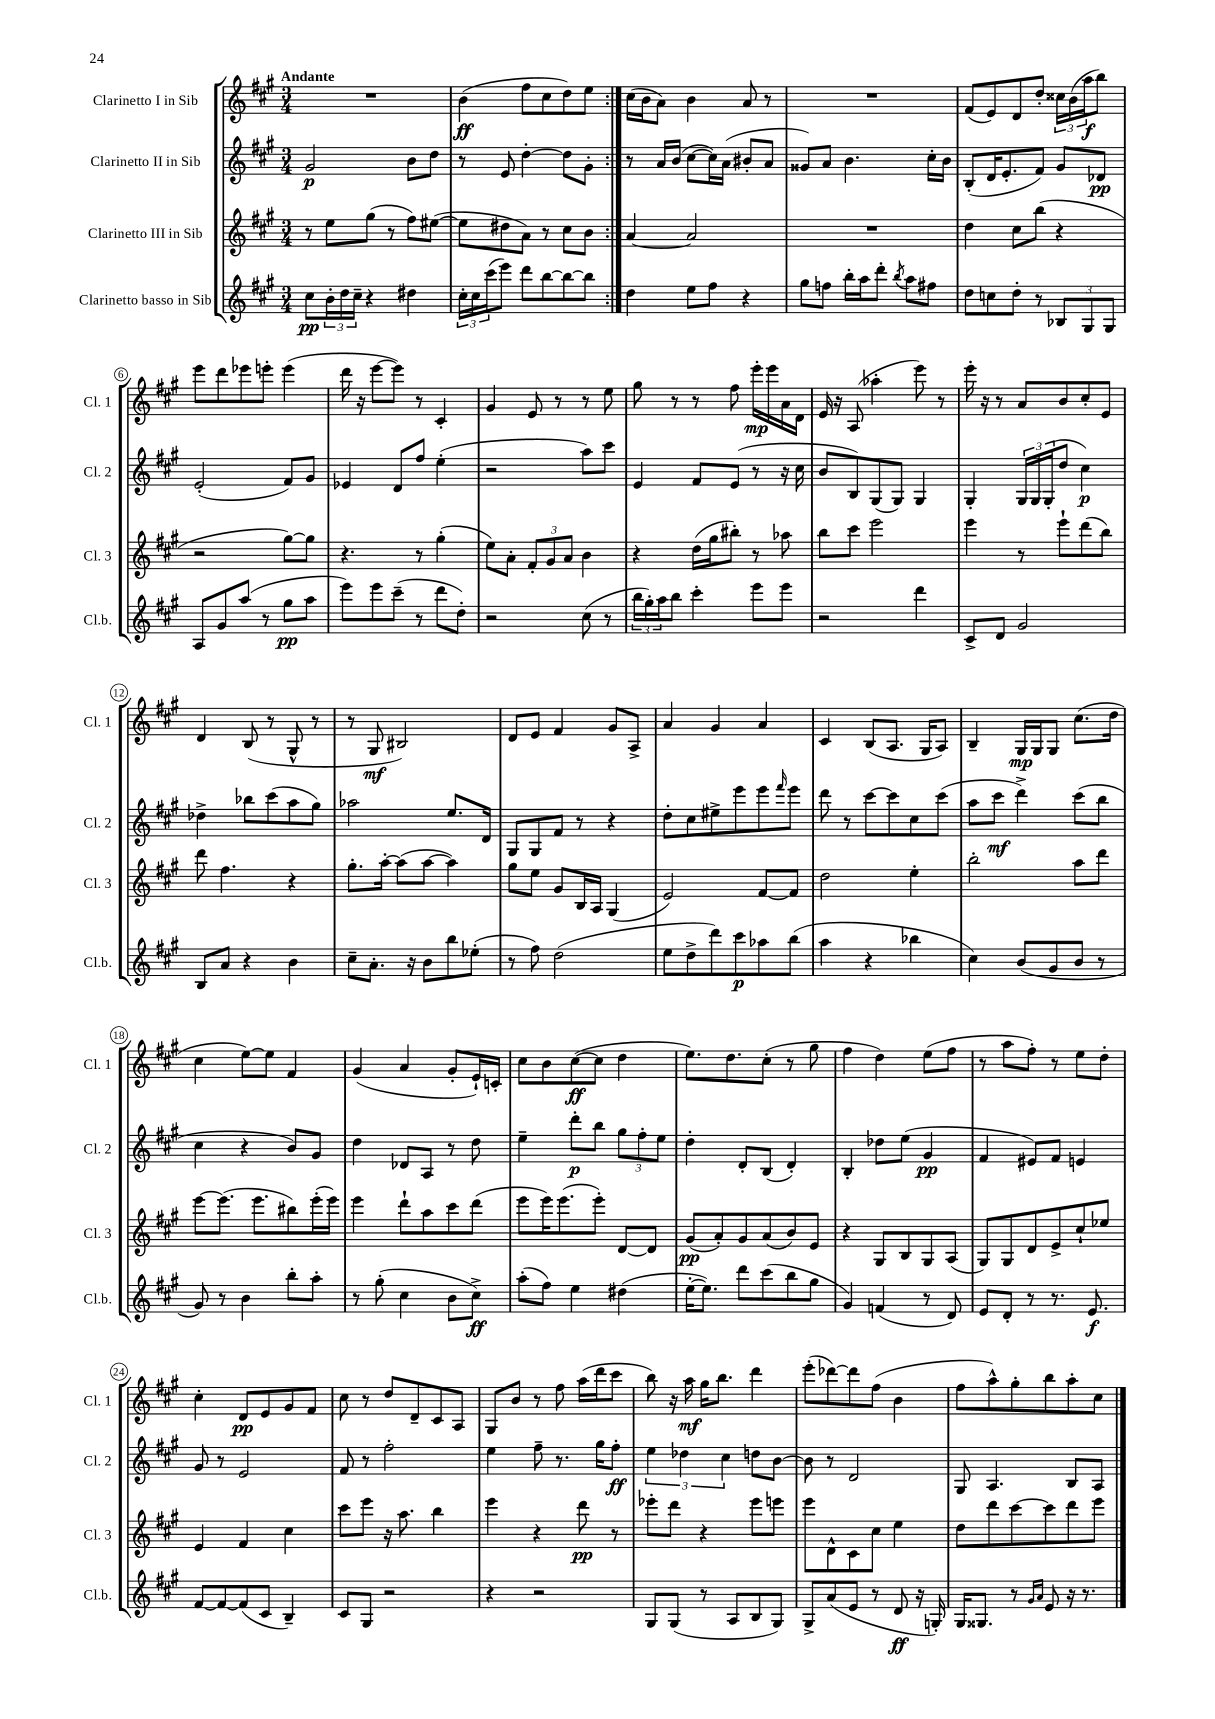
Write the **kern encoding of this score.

**kern	**dynam	**kern	**dynam	**kern	**dynam	**kern	**dynam
*part4	*part4	*part3	*part3	*part2	*part2	*part1	*part1
*staff4	*staff4	*staff3	*staff3	*staff2	*staff2	*staff1	*staff1
*I"Clarinetto basso in Sib	*	*I"Clarinetto III in Sib	*	*I"Clarinetto II in Sib	*	*I"Clarinetto I in Sib	*
*I'Cl.b.	*	*I'Cl. 3	*	*I'Cl. 2	*	*I'Cl. 1	*
*clefG2	*	*clefG2	*	*clefG2	*	*clefG2	*
*k[f#c#g#]	*	*k[f#c#g#]	*	*k[f#c#g#]	*	*k[f#c#g#]	*
*M3/4	*	*M3/4	*	*M3/4	*	*M3/4	*
=1	=1	=1	=1	=1	=1	=1	=1
!	!	!	!	!	!	!LO:TX:a:B:t=Andante	!
8cc#\L	pp	8r	.	2g#/	p	2.r	.
24b'\L	.	8ee\L	.	.	.	.	.
24dd\	.	.	.	.	.	.	.
24cc#~\JJ	.	.	.	.	.	.	.
4r	.	(8gg#\J	.	.	.	.	.
.	.	8r	.	.	.	.	.
4dd#X\	.	8ff#\L)	.	8b\L	.	.	.
.	.	([8ee#X\J	.	8dd\J	.	.	.
=2	=2	=2	=2	=2	=2	=2	=2
24cc#'\LL	.	8ee#\L]	.	8r	.	(4b\	ff
24cc#\	.	.	.	.	.	.	.
(24ccc#\J	.	.	.	.	.	.	.
8eee\J)	.	8dd#X\	.	8e/	.	.	.
8ddd\L	.	8a\J)	.	[4dd'\	.	8ff#\L	.
[8bb\	.	8r	.	.	.	8cc#\	.
8bb\_	.	8cc#\L	.	8dd\L]	.	8dd\)	.
8bb\J]	.	8b\J	.	8g#'\J	.	8ee\J	.
=3:|!	=3:|!	=3:|!	=3:|!	=3:|!	=3:|!	=3:|!	=3:|!
4dd\	.	[4a/	.	8r	.	(16cc#\LL	.
.	.	.	.	.	.	16b\J	.
.	.	.	.	16a/LL	.	8a\J)	.
.	.	.	.	(16b/JJ	.	.	.
8ee\L	.	2a/]	.	[8cc#\L	.	4b\	.
8ff#\J	.	.	.	16cc#\L])	.	.	.
.	.	.	.	(16a\JJ	.	.	.
4r	.	.	.	8b#X'/L	.	8a/	.
.	.	.	.	8a/J	.	8r	.
=4	=4	=4	=4	=4	=4	=4	=4
8gg#\L	.	2.r	.	8g##X/L)	.	2.r	.
8ffn\J	.	.	.	8a/J	.	.	.
16bb'\LL	.	.	.	4.b\	.	.	.
16aa\J	.	.	.	.	.	.	.
8ddd'\J	.	.	.	.	.	.	.
8qbb/	.	.	.	.	.	.	.
8aa\L	.	.	.	.	.	.	.
8ff#X\J	.	.	.	16cc#'\LL	.	.	.
.	.	.	.	16b\JJ	.	.	.
=5	=5	=5	=5	=5	=5	=5	=5
8dd\L	.	4dd\	.	(8B'/L	.	(8f#/L	.
8ccn\	.	.	.	16d/K	.	8e/)	.
.	.	.	.	8.e'/	.	.	.
8dd'\J	.	8cc#\L	.	.	.	8d/	.
8r	.	(8bb\J	.	8f#/J)	.	8dd'/J	.
12B-X/L	.	4r	.	8g#/L	.	24cc##X\LL	.
.	.	.	.	.	.	(24b\	.
12G#/	.	.	.	.	.	24aa\J	f
.	.	.	.	8d-X/J	pp	8bb\J)	.
12G#/J	.	.	.	.	.	.	.
!!LO:LB:g=z
=6	=6	=6	=6	=6	=6	=6	=6
8A/L	.	2r	.	(2e'/	.	8eee\L	.
8g#/	.	.	.	.	.	8ddd\	.
(8aa/J	.	.	.	.	.	8eee-X\	.
8r	.	.	.	.	.	8eeen'\J	.
8gg#\L	pp	[8gg#\L)	.	8f#/L)	.	(4eee\	.
8aa\J	.	8gg#\J]	.	8g#/J	.	.	.
=7	=7	=7	=7	=7	=7	=7	=7
8eee\L)	.	4.r	.	4e-X/	.	16ddd\	.
.	.	.	.	.	.	16r	.
8eee\	.	.	.	.	.	[8eee\L	.
(8ccc#~\J	.	.	.	8d/L	.	8eee\J])	.
8r	.	8r	.	8ff#/J	.	8r	.
8ddd\L	.	(4gg#'\	.	(4ee'\	.	4c#'/	.
8dd'\J)	.	.	.	.	.	.	.
=8	=8	=8	=8	=8	=8	=8	=8
2r	.	8ee\L)	.	2r	.	4g#/	.
.	.	8a'\J	.	.	.	.	.
.	.	12f#'/L	.	.	.	8e/	.
.	.	12g#/	.	.	.	.	.
.	.	.	.	.	.	8r	.
.	.	12a/J	.	.	.	.	.
(8cc#\	.	4b\	.	8aa\L)	.	8r	.
8r	.	.	.	8ccc#\J	.	8ee\	.
=9	=9	=9	=9	=9	=9	=9	=9
24bb\LL	.	4r	.	4e/	.	8gg#\	.
24gg#'\)	.	.	.	.	.	.	.
24aa\J	.	.	.	.	.	.	.
8bb\J	.	.	.	.	.	8r	.
4ccc#'\	.	(16dd\LL	.	8f#/L	.	8r	.
.	.	16gg#\J	.	.	.	.	.
.	.	8bb#X'\J)	.	(8e/J	.	8ff#\	.
8eee\L	.	8r	.	8r	.	16eee'\LL	mp
.	.	.	.	.	.	16eee\	.
8eee\J	.	8aa-X\	.	16r	.	16a\	.
.	.	.	.	16cc#\	.	16d\JJ	.
=10	=10	=10	=10	=10	=10	=10	=10
2r	.	8bb\L	.	8b/L	.	16e/	.
.	.	.	.	.	.	16r	.
.	.	8ccc#\J	.	8B/)	.	(8A/	.
.	.	2eee\	.	(8G#/	.	4aa-X'\	.
.	.	.	.	8G#/J)	.	.	.
4ddd\	.	.	.	4G#/	.	8eee\)	.
.	.	.	.	.	.	8r	.
=11	=11	=11	=11	=11	=11	=11	=11
8c#^/L	.	4eee\	.	4G#'/	.	16eee'\	.
.	.	.	.	.	.	16r	.
8d/J	.	.	.	.	.	8r	.
2g#/	.	8r	.	24G#/LL	.	8a/L	.
.	.	.	.	24G#/	.	.	.
.	.	.	.	(24G#'/J	.	.	.
.	.	8eee`\L	.	8dd/J	.	8b/	.
.	.	(8ddd\	.	4cc#\)	p	8cc#'/	.
.	.	8bb\J)	.	.	.	8e/J	.
!!LO:LB:g=z
=12	=12	=12	=12	=12	=12	=12	=12
8B/L	.	8ddd\	.	4dd-X^\	.	4d/	.
8a/J	.	4.ff#\	.	.	.	.	.
4r	.	.	.	8bb-X\L	.	(8B/	.
.	.	.	.	(8ccc#\	.	8r	.
4b\	.	4r	.	8aa\	.	8G#^^/	.
.	.	.	.	8gg#\J)	.	8r	.
=13	=13	=13	=13	=13	=13	=13	=13
8cc#~\L	.	8.gg#'\L	.	2aa-X\	.	8r	.
8.a'\J	.	.	.	.	.	8G#/	mf
.	.	[16aa'\Jk	.	.	.	.	.
.	.	(8aa\L]	.	.	.	2B#X/)	.
16r	.	.	.	.	.	.	.
8b\L	.	[8aa\J	.	.	.	.	.
8bb\	.	4aa\])	.	8.ee/L	.	.	.
(8ee-X'\J	.	.	.	.	.	.	.
.	.	.	.	16d/Jk	.	.	.
=14	=14	=14	=14	=14	=14	=14	=14
8r	.	8gg#\L	.	8G#/L	.	8d/L	.
8ff#\)	.	8ee\J	.	8G#/	.	8e/J	.
(2dd\	.	8g#/L	.	8f#/J	.	4f#/	.
.	.	16B/L	.	8r	.	.	.
.	.	16A/JJ	.	.	.	.	.
.	.	(4G#/	.	4r	.	8g#/L	.
.	.	.	.	.	.	8A^/J	.
=15	=15	=15	=15	=15	=15	=15	=15
8ee\L	.	2e/)	.	8dd'\L	.	4a/	.
8dd^\	.	.	.	8cc#\	.	.	.
8ddd\)	.	.	.	8ee#X^\	.	4g#/	.
8ccc#\	p	.	.	8eee\	.	.	.
8aa-X\	.	[8f#/L	.	8eee\	.	4a/	.
.	.	.	.	16qqfff#/	.	.	.
(8bb\J	.	8f#/J]	.	8eee\J	.	.	.
=16	=16	=16	=16	=16	=16	=16	=16
4aa\	.	2dd\	.	8ddd\	.	4c#/	.
.	.	.	.	8r	.	.	.
4r	.	.	.	[8ccc#\L	.	(8B/L	.
.	.	.	.	8ccc#\]	.	8.A/J	.
4bb-X\	.	4ee'\	.	8cc#\	.	.	.
.	.	.	.	.	.	16G#/KL	.
.	.	.	.	(8ccc#\J	.	8A/J)	.
=17	=17	=17	=17	=17	=17	=17	=17
4cc#\)	.	2bb'\	.	8aa\L	.	4B~/	.
.	.	.	.	8ccc#\J	mf	.	.
(8b/L	.	.	.	4ddd^\)	.	16G#/LL	mp
.	.	.	.	.	.	16G#/J	.
8g#/	.	.	.	.	.	8G#/J	.
8b/J	.	8aa\L	.	(8ccc#\L	.	(8.cc#\L	.
8r	.	8ddd\J	.	8bb\J	.	.	.
.	.	.	.	.	.	16dd\Jk	.
!!LO:LB:g=z
=18	=18	=18	=18	=18	=18	=18	=18
8g#/)	.	[8eee\L	.	4cc#\	.	4cc#\	.
8r	.	(8.eee\J]	.	.	.	.	.
4b\	.	.	.	4r	.	[8ee\L)	.
.	.	8.eee\L	.	.	.	.	.
.	.	.	.	.	.	8ee\J]	.
8bb'\L	.	8bb#X\)	.	8b/L)	.	4f#/	.
8aa'\J	.	(16eee'\L	.	8g#/J	.	.	.
.	.	16eee\JJ)	.	.	.	.	.
=19	=19	=19	=19	=19	=19	=19	=19
8r	.	4eee\	.	4dd\	.	(4g#/	.
(8gg#'\	.	.	.	.	.	.	.
4cc#\	.	8ddd`\L	.	8d-X/L	.	4a/	.
.	.	8aa\	.	8A/J	.	.	.
8b\L	.	8ccc#\	.	8r	.	8g#'/L	.
8cc#^\J)	ff	(8ddd\J	.	8dd\	.	16e`/L)	.
.	.	.	.	.	.	16cn'/JJ	.
=20	=20	=20	=20	=20	=20	=20	=20
(8aa'\L	.	8eee\L	.	4ee~\	.	8cc#\L	.
8ff#\J)	.	16eee\K)	.	.	.	8b\	.
.	.	(8.eee\	.	.	.	.	.
4ee\	.	.	.	8ddd'\L	p	([8cc#\	ff
.	.	8eee'\J)	.	8bb\J	.	8cc#\J]	.
(4dd#X\	.	[8d/L	.	12gg#\L	.	4dd\	.
.	.	.	.	12ff#'\	.	.	.
.	.	8d/J]	.	.	.	.	.
.	.	.	.	12ee\J	.	.	.
=21	=21	=21	=21	=21	=21	=21	=21
[16ee'\KL	.	(8g#/L	pp	4dd'\	.	8.ee\L)	.
8.ee\J])	.	.	.	.	.	.	.
.	.	8a'/)	.	.	.	.	.
.	.	.	.	.	.	8.dd\	.
8ddd\L	.	8g#/	.	8d'/L	.	.	.
(8ccc#\	.	(8a/	.	(8B/J	.	(8cc#'\J	.
8bb\	.	8b/)	.	4d'/)	.	8r	.
8gg#\J	.	8e/J	.	.	.	8gg#\	.
=22	=22	=22	=22	=22	=22	=22	=22
4g#/)	.	4r	.	4B'/	.	4ff#\	.
(4fn/	.	8G#/L	.	8dd-X\L	.	4dd\)	.
.	.	8B/	.	(8ee\J	.	.	.
8r	.	8G#/	.	4g#/	pp	(8ee\L	.
8d/)	.	(8A/J	.	.	.	8ff#\J	.
=23	=23	=23	=23	=23	=23	=23	=23
8e/L	.	8G#/L)	.	4f#/	.	8r	.
8d'/J	.	8G#/	.	.	.	8aa\L	.
8r	.	8d/	.	8e#X/L)	.	8ff#'\J)	.
8.r	.	8e^/	.	8f#/J	.	8r	.
.	.	8cc#`/	.	4en/	.	8ee\L	.
8.e/	f	.	.	.	.	.	.
.	.	8ee-X/J	.	.	.	8dd'\J	.
!!LO:LB:g=z
=24	=24	=24	=24	=24	=24	=24	=24
[8f#/L	.	4e/	.	8g#/	.	4cc#'\	.
8f#/_	.	.	.	8r	.	.	.
(8f#/]	.	4f#/	.	2e/	.	8d/L	pp
8c#/J	.	.	.	.	.	8e/	.
4B~/)	.	4cc#\	.	.	.	8g#/	.
.	.	.	.	.	.	8f#/J	.
=25	=25	=25	=25	=25	=25	=25	=25
8c#/L	.	8ccc#\L	.	8f#/	.	8cc#\	.
8G#/J	.	8eee\J	.	8r	.	8r	.
2r	.	16r	.	2ff#'\	.	8dd/L	.
.	.	8.aa\	.	.	.	.	.
.	.	.	.	.	.	8d~/	.
.	.	4bb\	.	.	.	8c#/	.
.	.	.	.	.	.	8A/J	.
=26	=26	=26	=26	=26	=26	=26	=26
4r	.	4eee\	.	4ee\	.	8G#/L	.
.	.	.	.	.	.	8b/J	.
2r	.	4r	.	8ff#~\	.	8r	.
.	.	.	.	8.r	.	8ff#\	.
.	.	8ddd\	pp	.	.	(16aa\LL	.
.	.	.	.	16gg#\KL	.	16ddd\J	.
.	.	8r	.	8ff#'\J	ff	8ccc#\J	.
=27	=27	=27	=27	=27	=27	=27	=27
8G#/L	.	8eee-X'\L	.	6ee\	.	8bb\)	.
(8G#/J	.	8ddd\J	.	.	.	16r	.
.	.	.	.	6dd-X\	.	.	.
.	.	.	.	.	.	16aa\	mf
8r	.	4r	.	.	.	16gg#\KL	.
.	.	.	.	.	.	8.bb\J	.
.	.	.	.	6cc#\	.	.	.
8A/L	.	.	.	.	.	.	.
8B/	.	8eee-\L	.	8ddn\L	.	4ddd\	.
8G#/J)	.	8eeen\J	.	[8b\J	.	.	.
=28	=28	=28	=28	=28	=28	=28	=28
8G#^/L	.	8eee\L	.	8b\]	.	(8eee'\L	.
(8a/	.	8d^^\	.	8r	.	[8ddd-X\)	.
8e/J	.	8c#\	.	2d/	.	8ddd-\]	.
8r	.	8cc#\J	.	.	.	(8ff#\J	.
8d/	ff	4ee\	.	.	.	4b\	.
16r	.	.	.	.	.	.	.
16Gn'/)	.	.	.	.	.	.	.
=29	=29	=29	=29	=29	=29	=29	=29
16G#/KL	.	8dd\L	.	8G#/	.	8ff#\L	.
8.G##X/J	.	.	.	.	.	.	.
.	.	8ddd\	.	4.A/	.	8aa^^\)	.
8r	.	[8ccc#\	.	.	.	8gg#'\	.
16qqg#/LL	.	.	.	.	.	.	.
16qqa/JJ	.	.	.	.	.	.	.
8e/	.	8ccc#\]	.	.	.	8bb\	.
16r	.	8ddd\	.	8B/L	.	8aa'\	.
8.r	.	.	.	.	.	.	.
.	.	8eee\J	.	8A/J	.	8cc#\J	.
==	==	==	==	==	==	==	==
*-	*-	*-	*-	*-	*-	*-	*-
